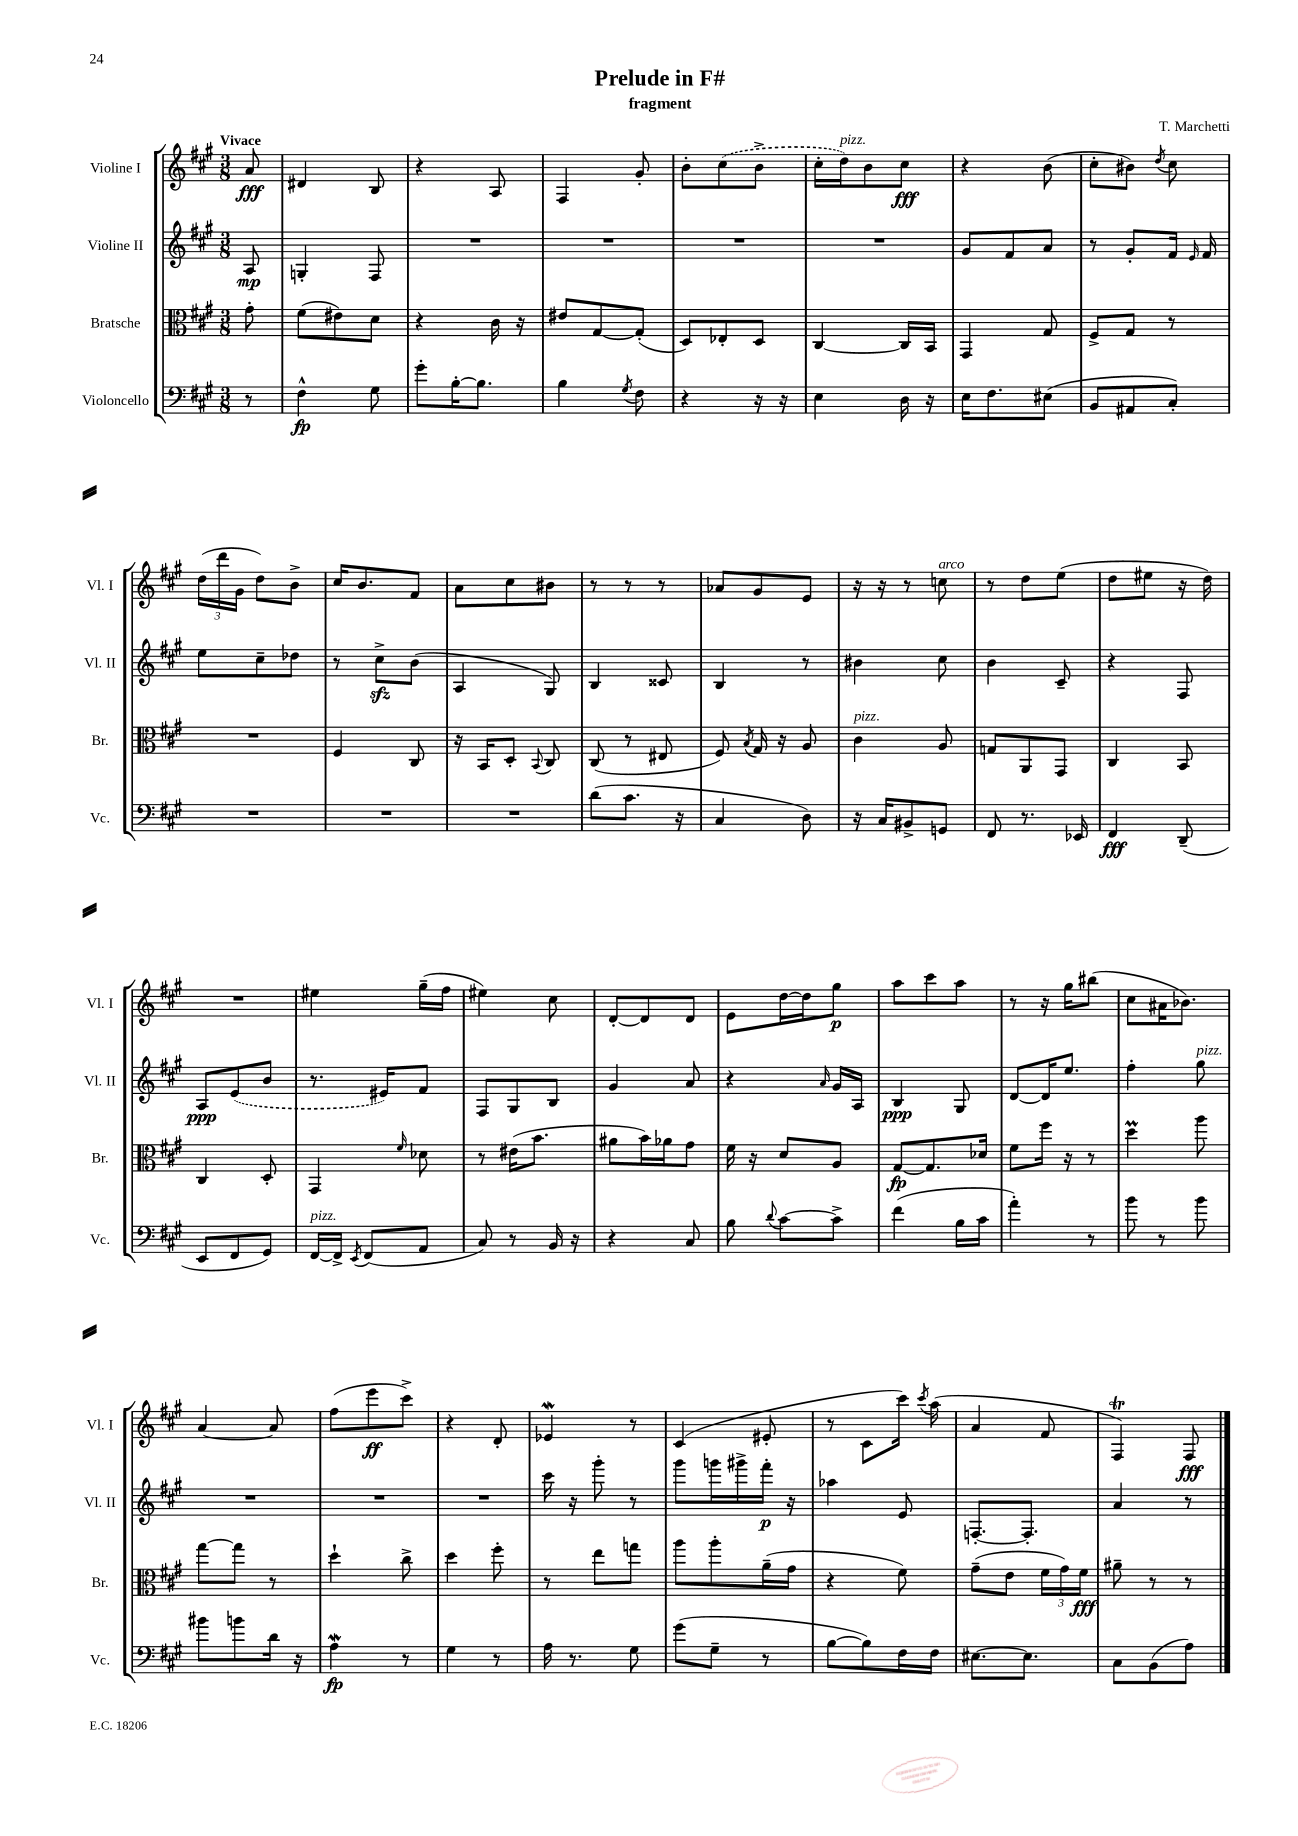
\header { title = "Prelude in F#" composer = "T. Marchetti" subtitle = "fragment" }
<<
\new StaffGroup <<
\new Staff = "s0" \with { instrumentName = "Violine I" shortInstrumentName = "Vl. I" } {
    \clef treble \key a \major \numericTimeSignature \time 3/8 \partial 8 \tempo "Vivace"
    \autoBeamOff a'8\fff |
    dis'4 b8 |
    r4 a8 |
    fis4 gis'8-. |
    b'8[-. \once \slurDashed cis''8( b'8]-> |
    cis''16[-. d''16^\markup { \italic "pizz." }) b'8 cis''8]\fff |
    r4 b'8( |
    cis''8[-. bis'8]) \acciaccatura { d''8 } cis''8 |
    \tuplet 3/2 { d''16[( d'''16 gis'16] } d''8[) b'8]-> |
    cis''16[ b'8. fis'8] |
    a'8[ cis''8 bis'8] |
    r8 r8 r8 |
    aes'8[ gis'8 e'8] |
    r16 r16 r8 c''8^\markup { \italic "arco" } |
    r8 d''8[ e''8]( |
    d''8[ eis''8] r16 d''16) |
    R4. |
    eis''4 gis''16[--( fis''16] |
    eis''4) cis''8 |
    d'8[~-. d'8 d'8] |
    e'8[ d''16~ d''16 gis''8]\p |
    a''8[ cis'''8 a''8] |
    r8 r16 gis''16[ bis''8]( |
    cis''8[ ais'16 bes'8.]) |
    a'4~ a'8 |
    fis''8[( e'''8\ff cis'''8]->) |
    r4 d'8-. |
    ees'4\mordent r8 |
    cis'4( eis'8-. |
    r8 cis'8[ cis'''16]) \acciaccatura { cis'''8 } a''16( |
    a'4 fis'8 |
    fis4\trill) fis8\fff \bar "|." |
}
\new Staff = "s1" \with { instrumentName = "Violine II" shortInstrumentName = "Vl. II" } {
    \clef treble \key a \major \numericTimeSignature \time 3/8 \partial 8
    \autoBeamOff a8\mp |
    g4-. fis8 |
    R4. |
    R4. |
    R4. |
    R4. |
    gis'8[ fis'8 a'8] |
    r8 gis'8[-. fis'16] \grace { e'16 } fis'16 |
    e''8[ cis''8-- des''8] |
    r8 cis''8[->\sfz b'8]( |
    a4 gis8) |
    b4 cisis'8 |
    b4 r8 |
    bis'4 cis''8 |
    b'4 cis'8-- |
    r4 fis8 |
    a8[\ppp \once \slurDashed e'8( b'8] |
    r8. eis'16[) fis'8] |
    fis8[ gis8 b8] |
    gis'4 a'8 |
    r4 \grace { a'16 } gis'16[ a16] |
    b4\ppp gis8 |
    d'8[~ d'16 e''8.] |
    fis''4-. gis''8^\markup { \italic "pizz." } |
    R4. |
    R4. |
    R4. |
    cis'''16 r16 gis'''8-. r8 |
    gis'''8[ g'''16 gis'''16-> fis'''16]-.\p r16 |
    aes''4 e'8 |
    f8.[~-. f8.]-. |
    a'4 r8 \bar "|." |
}
\new Staff = "s2" \with { instrumentName = "Bratsche" shortInstrumentName = "Br." } {
    \clef alto \key a \major \numericTimeSignature \time 3/8 \partial 8
    \autoBeamOff gis'8-. |
    fis'8[( eis'8) d'8] |
    r4 cis'16 r16 |
    eis'8[ gis8~ gis8]-.( |
    d8[) ees8-. d8] |
    cis4~ cis16[ b,16] |
    gis,4 gis8 |
    fis8[-> gis8] r8 |
    R4. |
    fis4 cis8 |
    r16 b,16[ d8]-. \appoggiatura { b,8 } cis8 |
    cis8( r8 eis8 |
    fis8) \acciaccatura { b8 } gis16 r16 a8 |
    cis'4^\markup { \italic "pizz." } a8 |
    g8[ a,8 gis,8] |
    cis4 b,8 |
    cis4 d8-. |
    gis,4 \grace { fis'16 } des'8 |
    r8 eis'16[( b'8.] |
    ais'8[ b'16) aes'16 gis'8] |
    fis'16 r16 d'8[ a8] |
    gis8[~\fp gis8. des'16] |
    fis'8[ fis''16] r16 r8 |
    d''4\prall a''8 |
    gis''8[~ gis''8] r8 |
    d''4-! cis''8-> |
    d''4 fis''8-. |
    r8 e''8[ g''8] |
    a''8[ a''8-. a'16--( gis'16] |
    r4 fis'8) |
    gis'8[--( e'8] \tuplet 3/2 { fis'16[ gis'16) fis'16]\fff } |
    ais'8-- r8 r8 \bar "|." |
}
\new Staff = "s3" \with { instrumentName = "Violoncello" shortInstrumentName = "Vc." } {
    \clef bass \key a \major \numericTimeSignature \time 3/8 \partial 8
    \autoBeamOff r8 |
    fis4-^\fp gis8 |
    gis'8[-. b16~-. b8.] |
    b4 \acciaccatura { gis8 } fis8 |
    r4 r16 r16 |
    e4 d16 r16 |
    e16[ fis8. eis8]( |
    b,8[ ais,8 cis8]-.) |
    R4. |
    R4. |
    R4. |
    d'8[( cis'8.] r16 |
    cis4 d8) |
    r16 cis16[ bis,8-> g,8] |
    fis,8 r8. ees,16 |
    fis,4\fff d,8--( |
    e,8[ fis,8 gis,8]) |
    fis,16[~^\markup { \italic "pizz." } fis,16]-> \acciaccatura { e,8 } fis,8[( a,8] |
    cis8) r8 b,16 r16 |
    r4 cis8 |
    b8 \appoggiatura { d'8 } cis'8[~ cis'8]-> |
    fis'4( b16[ cis'16] |
    a'4-.) r8 |
    b'8 r8 b'8 |
    bis'8[ b'8 d'16] r16 |
    a4\mordent\fp r8 |
    gis4 r8 |
    a16 r8. gis8 |
    gis'8[( gis8]-- r8 |
    b8[~ b8) fis16 fis16] |
    eis8.[~ eis8.] |
    cis8[ b,8( a8]) \bar "|." |
}
>>
>>
\layout { \context { \Score \remove "Bar_number_engraver" } }
